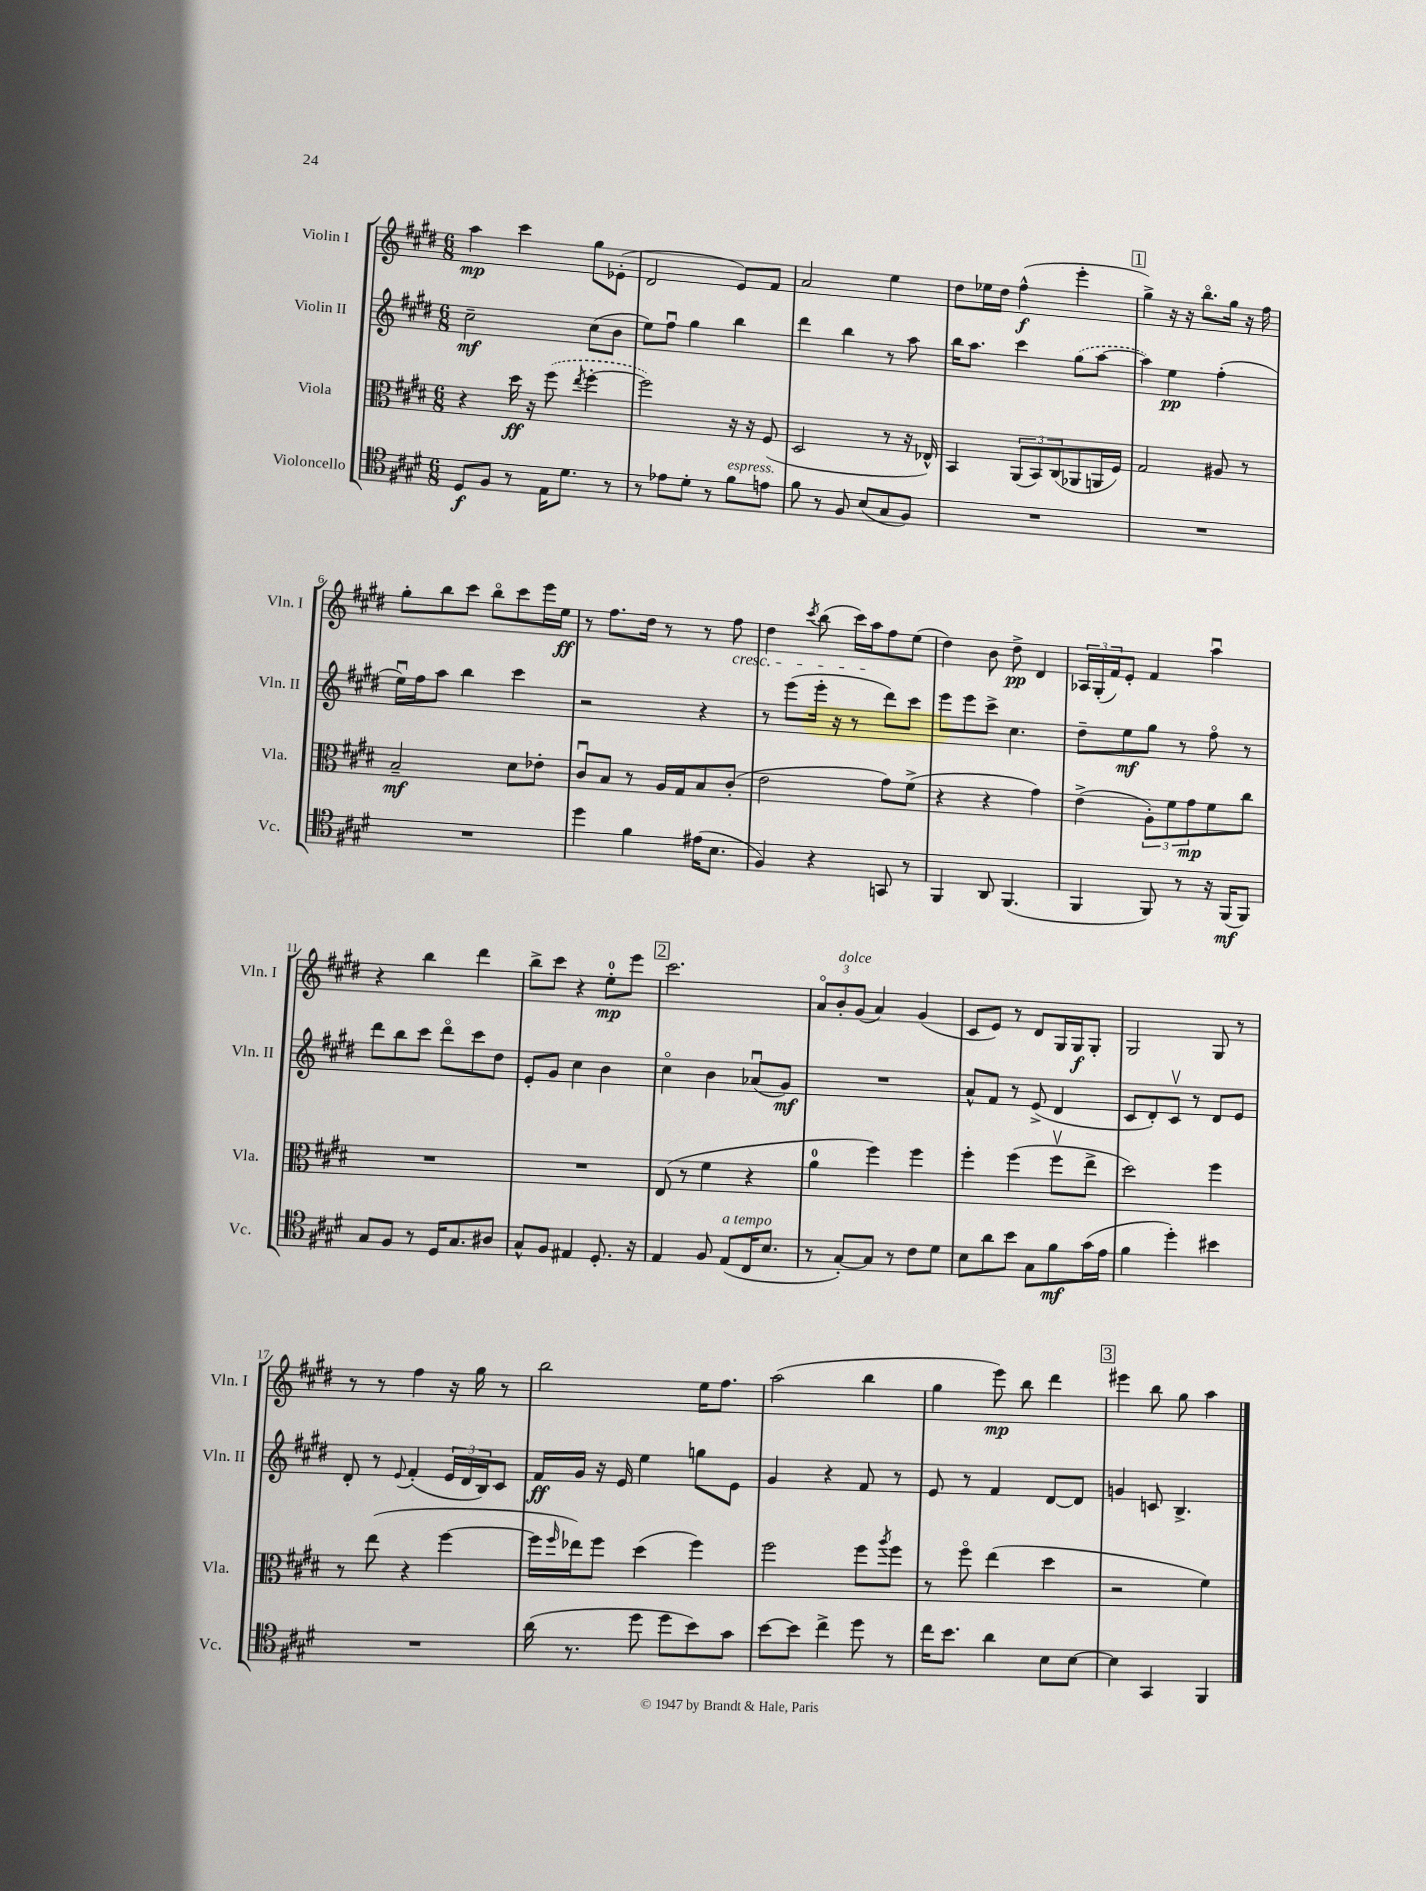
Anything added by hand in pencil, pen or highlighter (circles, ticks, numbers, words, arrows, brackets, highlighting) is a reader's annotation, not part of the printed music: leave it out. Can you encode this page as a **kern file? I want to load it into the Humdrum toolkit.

**kern	**kern	**kern	**kern
*staff4	*staff3	*staff2	*staff1
*clefC4	*clefC3	*clefG2	*clefG2
*k[f#c#g#d#]	*k[f#c#g#d#]	*k[f#c#g#d#]	*k[f#c#g#d#]
*M6/8	*M6/8	*M6/8	*M6/8
8D#/L	4r	2cc#~\	4aa\
8F#/J	.	.	.
8r	16dd#\	.	4ccc#\
.	16r	.	.
16E\LK	(8ff#\	.	.
8.d#\J	.	.	.
.	8qee/	.	.
.	[4ff#'\	(8cc#\L	8gg#\L
8r	.	8b\J	(8e-'\J
=	=	=	=
8r	2ff#\])	8ee\L)	2d#/
8e-\L	.	8ff#u\J	.
8d#'\J	.	4gg#\	.
8r	.	.	.
8f#\L	16r	4bb\	8e/L)
.	16r	.	.
8e\J	(8F#/	.	8f#/J
=	=	=	=
8f#\	2D#/	4ddd#\	2a/
8r	.	.	.
8F#/	.	4bb\	.
(8B/L	.	.	.
8G#/	8r	8r	4ee\
8F#/J)	16r	8aa\	.
.	16E-^^/)	.	.
=	=	=	=
2.r	4BB/	16bb\LK	8dd#\L
.	.	8.aa\J	.
.	.	.	16ee-\L
.	.	.	16dd#\JJ
.	(12AA/L	4ccc#\	(4ff#^^\
.	12BB/)	.	.
.	(12C#/	.	.
.	8AA-/	(8gg#\L	4eee'\
.	16AA/L	[8aa\J	.
.	16F#/JJ)	.	.
=	=	=	=
2.r	2G#/	4aa\])	4gg#^\)
.	.	4ee\	16r
.	.	.	16r
.	.	.	8.bbo\L
.	8A#/	(4ff#'\	.
.	.	.	16gg#\Jk
.	8r	.	16r
.	.	.	16ff#\
=	=	=	=
2.r	2B~/	16eeu\LL)	8gg#'\L
.	.	16ff#\J	.
.	.	8aa\J	8bb\
.	.	4bb\	8ccc#\J
.	.	.	8bbo\L
.	8d#\L	4ccc#\	8ccc#\
.	8e-'\J	.	16eee\L
.	.	.	16ee\JJ
=	=	=	=
4dd#\	8c#u/L	2r	8r
.	8B/J	.	8.ff#\L
4f#\	8r	.	.
.	.	.	16dd#\Jk
.	16A/LL	.	8r
.	16G#/J	.	.
(16e#\LK	8B/	4r	8r
8.B\J	.	.	.
.	(8c#'/J	.	8ff#\
=	=	=	=
4F#/)	2e\	8r	4dd#\
.	.	(8eee\L	.
.	.	.	8qccc#/
4r	.	16eee'\Jk	(8bb\
.	.	16r	.
.	.	8r	16ccc#\LL)
.	.	.	16aa\J
8GG/	8g#\L)	8ddd#\L)	8ff#\
8r	(8f#^\J	8ccc#\J	(8ee\J
=	=	=	=
4FF#/	4r	8eee\L	4dd#\)
.	.	8eee\	.
8AA/	4r	8ccc#^\J	8b\
(4.FF#/	.	4.cc#\	8dd#^\
.	4g#\)	.	4d#/
=	=	=	=
4FF#/	(4e^\	8dd#~\L	24A-/LL
.	.	.	(24G#'/
.	.	.	24f#/J)
.	.	8ee\	8e'/J
8FF#/)	12A'\L)	8gg#\J	4f#/
.	12f#\	.	.
8r	.	8r	.
.	12g#\	.	.
16r	8f#\	8ff#o\	4aau\
(16FF#/LK	.	.	.
8FF#/J)	8cc#\J	8r	.
=	=	=	=
8G#/L	2.r	8ddd#\L	4r
8F#/J	.	8bb\	.
8r	.	8ccc#\J	4bb\
16D#/LK	.	8ddd#o\L	.
8.G#/	.	.	.
.	.	8ccc#\	4ddd#\
8A#/J	.	8dd#\J	.
=	=	=	=
8G#^^/L	2.r	8e'/L	8bb^\L
8F#/J	.	8g#/J	8ccc#\J
4E#/	.	4cc#\	4r
8.D#'/	.	4b\	8ee'\L
.	.	.	8eee\J
16r	.	.	.
=	=	=	=
4E/	(8E/	4cc#o\	2.ccc#\
.	8r	.	.
8F#/	4f#\	4b\	.
(8E/L	.	.	.
16C#/K	4r	(8a-u/L	.
8.B/J	.	.	.
.	.	8g#/J)	.
=	=	=	=
8r	4a\	2.r	12ao/L
.	.	.	12b'/
[8G#'/L)	.	.	.
.	.	.	(12g#/J
8G#/]J	4ff#\)	.	4a/)
8r	.	.	.
8c#\L	4ff#\	.	(4g#/
8d#\J	.	.	.
=	=	=	=
8B\L	4ff#'\	8a^^/L	8c#/L
8a\	.	8f#/J	8e/J)
8b\J	(4ff#\	8r	8r
8G#\L	.	(8e^/	8d#/L
8f#\	8ff#v\L	4d#/	16G#/L
.	.	.	16G#/J
(16g#\L	8ee^\J	.	8G#'/J
16e\JJ	.	.	.
=	=	=	=
4f#\	2dd#\)	8c#/L	2G#/
.	.	8d#'/)	.
4dd#'\)	.	8c#v/J	.
.	.	8r	.
4b#\	4ff#\	8d#/L	8G#/
.	.	8e/J	8r
=	=	=	=
2.r	8r	8d#'/	8r
.	(8ee\	8r	8r
.	.	8qqe/	.
.	4r	(4f#'/	4ff#\
.	[4ff#\	24e/LL	16r
.	.	24d#/	.
.	.	.	16gg#\
.	.	24B/J)	.
.	.	8c#/J	8r
=	=	=	=
(16a\	16ff#\]LL	16f#/LL	2bb\
.	16qqff#/	.	.
8.r	16ee-\J)	16g#/JJ	.
.	8ff#\J	16r	.
.	.	16e/	.
8dd#\	(4dd#\	4ee\	.
8dd#\L	.	.	.
8b\)	4ff#\)	8gg\L	16ee\LK
.	.	.	8.ff#\J
8g#\J	.	8e\J	.
=	=	=	=
[8b\L	2ff#\	4g#/	(2aa\
8b\]J	.	.	.
4cc#^\	.	4r	.
8dd#\	8ff#\L	8f#/	4bb\
.	8qaa/	.	.
8r	8ff#\J	8r	.
=	=	=	=
16cc#\LK	8r	8e/	4gg#\
8.b\J	.	.	.
.	8ff#o\	8r	.
4a\	(4ee\	4f#/	8eee\)
.	.	.	8bb\
8B\L	4dd#\	[8d#/L	4ddd#\
[8B\J	.	8d#/]J	.
=	=	=	=
4B\]	2r	4g/	4eee#\
4GG#/	.	8c/	8bb\
.	.	4.B^/	8gg#\
4FF#/	4f#\)	.	4aa\
==	==	==	==
*-	*-	*-	*-
